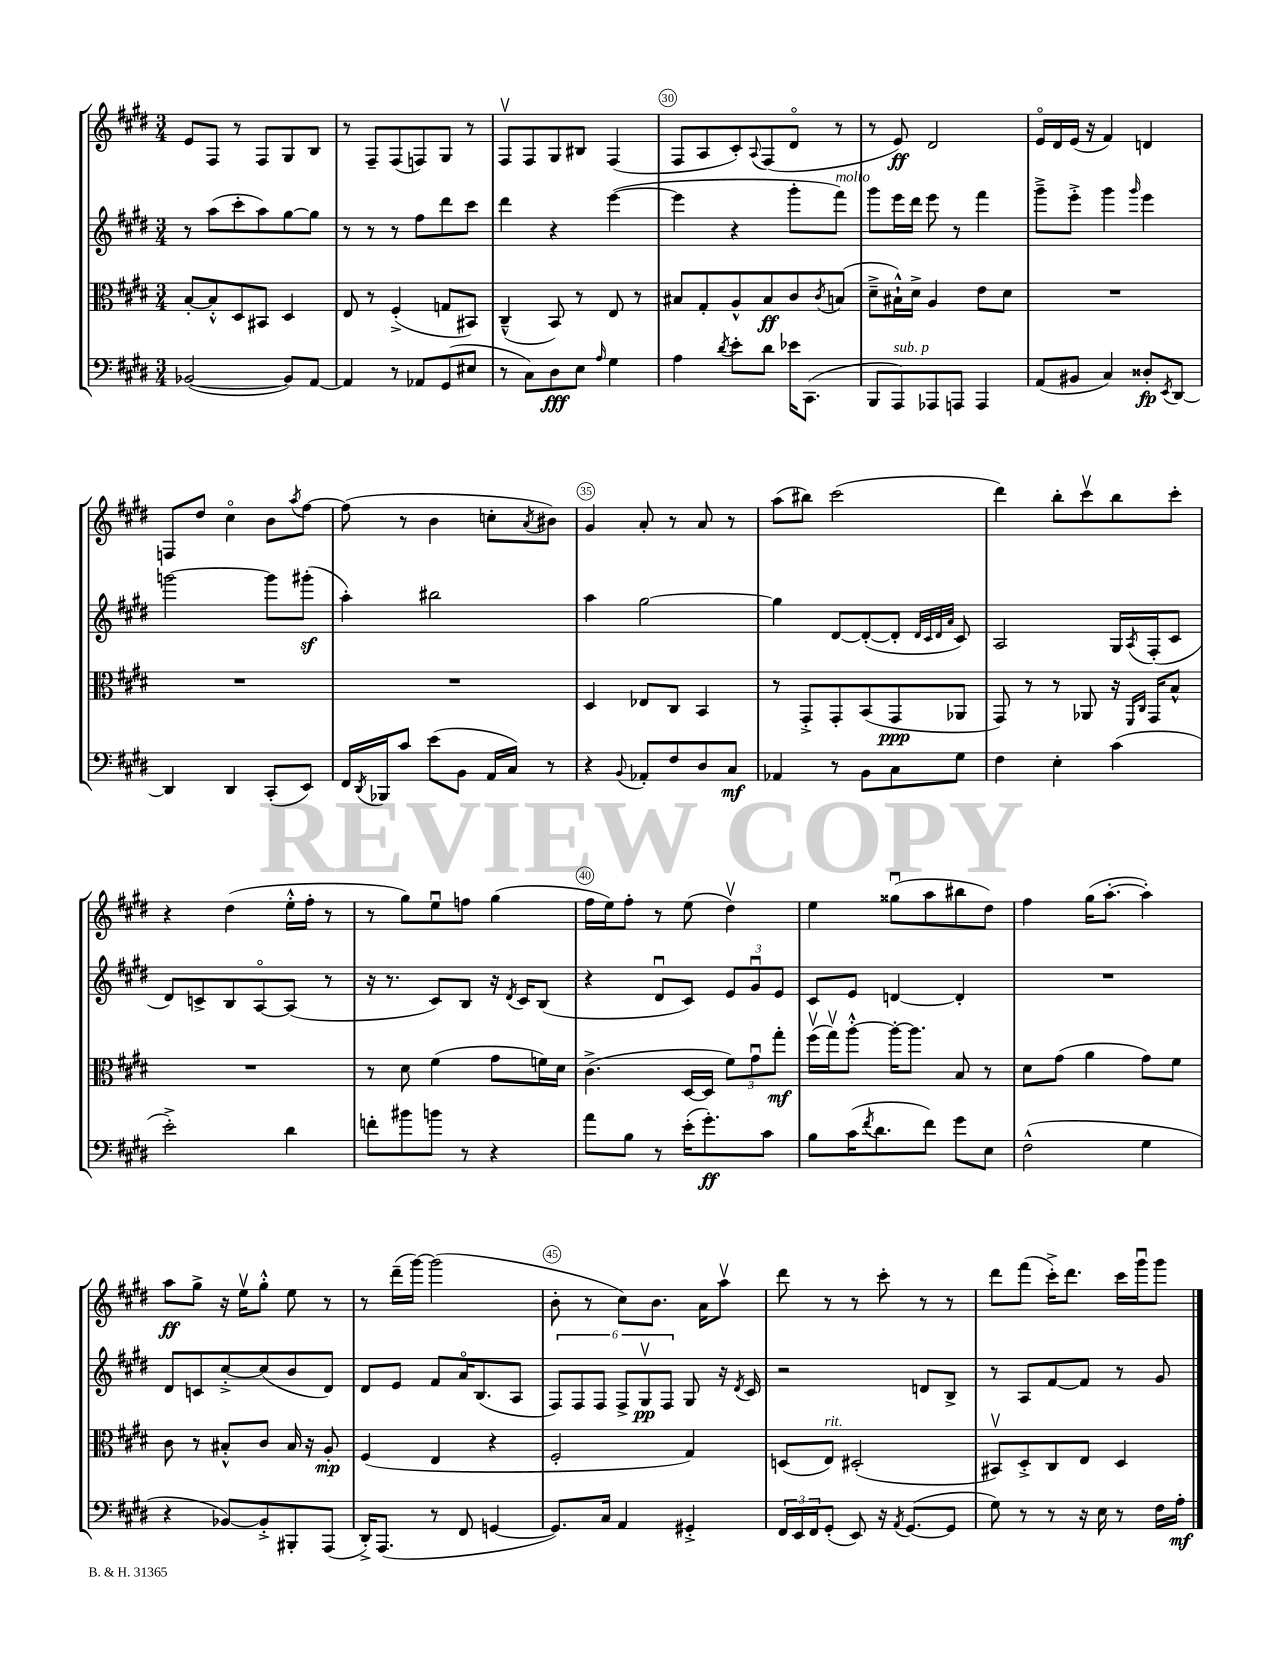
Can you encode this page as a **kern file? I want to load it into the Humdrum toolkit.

**kern	**dynam	**kern	**dynam	**kern	**dynam	**kern	**dynam
*part4	*part4	*part3	*part3	*part2	*part2	*part1	*part1
*staff4	*staff4	*staff3	*staff3	*staff2	*staff2	*staff1	*staff1
*clefF4	*	*clefC3	*	*clefG2	*	*clefG2	*
*k[f#c#g#d#]	*	*k[f#c#g#d#]	*	*k[f#c#g#d#]	*	*k[f#c#g#d#]	*
*M3/4	*	*M3/4	*	*M3/4	*	*M3/4	*
=27	=27	=27	=27	=27	=27	=27	=27
([2BB-X/	.	[8B'/L	.	8r	.	8e/L	.
.	.	8B'^^/]	.	(8aa\L	.	8F#/J	.
.	.	8D#/	.	8ccc#'\	.	8r	.
.	.	8BB#X/J	.	8aa\)	.	8F#/L	.
8BB-/L])	.	4D#/	.	[8gg#\	.	8G#/	.
[8AA/J	.	.	.	8gg#\J]	.	8B/J	.
=28	=28	=28	=28	=28	=28	=28	=28
4AA/]	.	8E/	.	8r	.	8r	.
.	.	8r	.	8r	.	8F#~/L	.
8r	.	(4F#'^/	.	8r	.	(8F#/	.
8AA-X/L	.	.	.	8ff#\L	.	8Fn/)	.
(8GG#/	.	8Gn/L	.	8ddd#\	.	8G#/J	.
8E#X/J	.	8BB#X/J)	.	8ccc#\J	.	8r	.
=29	=29	=29	=29	=29	=29	=29	=29
8r	.	(4C#~^^/	.	4ddd#\	.	8F#v/L	.
8C#\L)	.	.	.	.	.	8F#/	.
8D#\	fff	8BB/)	.	4r	.	8G#/	.
8E\J	.	8r	.	.	.	8B#X/J	.
16qqA/	.	.	.	.	.	.	.
4G#\	.	8E/	.	([4eee\	.	(4F#/	.
.	.	8r	.	.	.	.	.
=30	=30	=30	=30	=30	=30	=30	=30
4A\	.	8B#X/L	.	4eee\]	.	8F#/L	.
.	.	8G#'/	.	.	.	8A/	.
8qd#/	.	.	.	.	.	.	.
8e'\L	.	8A^^/	.	4r	.	8c#'/)	.
.	.	.	.	.	.	8qqA/	.
8d#\J	.	8B#/	ff	.	.	(8F#/	.
16e-X\KL	.	8c#/	.	8ggg#'\L	.	8d#/J	.
(8.CC#\J	.	.	.	.	.	.	.
.	.	8qc#/	.	.	.	.	.
!	!	!	!	!LO:TX:a:i:t=molto	!	!	!
.	.	(8Bn/J	.	8fff#\J)	.	8r	.
=31	=31	=31	=31	=31	=31	=31	=31
8BBB/L	.	8d#~^\L	.	8ggg#\L	.	8r	.
!LO:TX:a:i:t=sub. p	!	!	!	!	!	!	!
8AAA/)	.	16B#X`^^\L)	.	16eee\L	.	8e/)	ff
.	.	16d#^\JJ	.	16ddd#\JJ	.	.	.
8AAA-X/	.	4A/	.	8eee\	.	2d#/	.
8AAAn/J	.	.	.	8r	.	.	.
4AAA/	.	8e\L	.	4fff#\	.	.	.
.	.	8d#\J	.	.	.	.	.
=32	=32	=32	=32	=32	=32	=32	=32
(8AA/L	.	2.r	.	8ggg#~^\L	.	16e/LL	.
.	.	.	.	.	.	16d#/	.
8BB#X/J	.	.	.	8eee'^\J	.	(16e/JJ	.
.	.	.	.	.	.	16r	.
4C#/)	.	.	.	4ggg#\	.	4f#/)	.
.	.	.	.	16qqggg#/	.	.	.
8D##X'/L	fp	.	.	4eee\	.	4dn/	.
8qEE/	.	.	.	.	.	.	.
[8DD#/J	.	.	.	.	.	.	.
!!LO:LB:g=z
=33	=33	=33	=33	=33	=33	=33	=33
4DD#/]	.	2.r	.	[2gggn\	.	8Fn/L	.
.	.	.	.	.	.	8dd#/J	.
4DD#/	.	.	.	.	.	4cc#\	.
(8CC#'/L	.	.	.	8ggg\L]	.	8b\L	.
.	.	.	.	.	.	8qaa/	.
8EE/J)	.	.	.	(8ggg#Xz'\J	.	[8ff#\J	.
=34	=34	=34	=34	=34	=34	=34	=34
16FF#/LL	.	2.r	.	4aa'\)	.	(8ff#\]	.
8qDD#/	.	.	.	.	.	.	.
16BBB-X/J	.	.	.	.	.	.	.
8c#/J	.	.	.	.	.	8r	.
(8e\L	.	.	.	2bb#X\	.	4b\	.
8BB\J	.	.	.	.	.	.	.
16AA/LL	.	.	.	.	.	8ccn'\L	.
16C#/JJ)	.	.	.	.	.	.	.
.	.	.	.	.	.	8qa/	.
8r	.	.	.	.	.	8b#X\J)	.
=35	=35	=35	=35	=35	=35	=35	=35
4r	.	4D#/	.	4aa\	.	4g#/	.
8qqBB/	.	.	.	.	.	.	.
8AA-X'/L	.	8E-X/L	.	[2gg#\	.	8a'/	.
8F#/	.	8C#/J	.	.	.	8r	.
8D#/	.	4BB/	.	.	.	8a/	.
8C#/J	mf	.	.	.	.	8r	.
=36	=36	=36	=36	=36	=36	=36	=36
4AA-X/	.	8r	.	4gg#\]	.	(8aa\L	.
.	.	8GG#'^/L	.	.	.	8bb#X\J)	.
8r	.	8GG#'/	.	[8d#/L	.	(2ccc#\	.
8BB\L	.	(8BB/	.	(8d#'/_	.	.	.
8C#\	.	8GG#/	ppp	8d#'/J]	.	.	.
.	.	.	.	32qqd#/LLL	.	.	.
.	.	.	.	32qqc#/	.	.	.
.	.	.	.	32qqd#/	.	.	.
.	.	.	.	32qqa/JJJ	.	.	.
8G#\J	.	8AA-X/J	.	8c#/)	.	.	.
=37	=37	=37	=37	=37	=37	=37	=37
4F#\	.	8GG#/)	.	2A/	.	4ddd#\)	.
.	.	8r	.	.	.	.	.
4E'\	.	8r	.	.	.	8bb'\L	.
.	.	8AA-X/	.	.	.	8ccc#v\	.
(4c#\	.	16r	.	16G#/LL	.	8bb\	.
.	.	16qqFF#/LL	.	.	.	.	.
.	.	16qqC#/JJ	.	8qA/	.	.	.
.	.	16GG#/KL	.	(16F#'/J	.	.	.
.	.	8B^^/J	.	8c#/J	.	8ccc#'\J	.
!!LO:LB:g=z
=38	=38	=38	=38	=38	=38	=38	=38
2e'^\)	.	2.r	.	8d#/L)	.	4r	.
.	.	.	.	8cn^/	.	.	.
.	.	.	.	8B/	.	(4dd#\	.
.	.	.	.	[8A/	.	.	.
4d#\	.	.	.	(8A/J]	.	16ee'^^\LL	.
.	.	.	.	.	.	16ff#'\JJ	.
.	.	.	.	8r	.	8r	.
=39	=39	=39	=39	=39	=39	=39	=39
8fn'\L	.	8r	.	16r	.	8r	.
.	.	.	.	8.r	.	.	.
8b#X\	.	8d#\	.	.	.	8gg#\L)	.
8bn\J	.	(4f#\	.	8c#/L)	.	8eeu\	.
8r	.	.	.	8B/J	.	8ffn\J	.
4r	.	8g#\L	.	16r	.	(4gg#\	.
.	.	.	.	8qd#/	.	.	.
.	.	.	.	16c#/KL	.	.	.
.	.	16fn\L)	.	(8B/J	.	.	.
.	.	16d#\JJ	.	.	.	.	.
=40	=40	=40	=40	=40	=40	=40	=40
8a\L	.	(4.c#^\	.	4r	.	16ff#\LL	.
.	.	.	.	.	.	16ee\J)	.
8B\J	.	.	.	.	.	8ff#'\J	.
8r	.	.	.	8d#u/L	.	8r	.
(16e'\KL	.	[16D#/LL	.	8c#/J)	.	(8ee\	.
8.g#'\)	ff	16D#/JJ]	.	.	.	.	.
.	.	12f#\L)	.	12e/L	.	4dd#v\)	.
.	.	12g#u\	.	12g#u/	.	.	.
8c#\J	.	.	.	.	.	.	.
.	.	12gg#'\J	mf	12e/J	.	.	.
=41	=41	=41	=41	=41	=41	=41	=41
8B\L	.	(16ff#v\LL	.	8c#/L	.	4ee\	.
.	.	16gg#v\J)	.	.	.	.	.
(16c#\K	.	[8aa'^^\J	.	8e/J	.	.	.
8qf#/	.	.	.	.	.	.	.
8.d#\	.	.	.	.	.	.	.
.	.	16aa'\KL_	.	[4dn/	.	(8gg##Xu\L	.
.	.	8.aa\J]	.	.	.	.	.
8f#\J)	.	.	.	.	.	8aa\	.
8g#\L	.	8B/	.	4d'/]	.	8bb#X\	.
8E\J	.	8r	.	.	.	8dd#\J)	.
=42	=42	=42	=42	=42	=42	=42	=42
(2F#^^\	.	8d#\L	.	2.r	.	4ff#\	.
.	.	(8g#\J	.	.	.	.	.
.	.	4a\	.	.	.	(16gg#\KL	.
.	.	.	.	.	.	[8.aa'\J	.
4G#\	.	8g#\L)	.	.	.	4aa'\])	.
.	.	8f#\J	.	.	.	.	.
!!LO:LB:g=z
=43	=43	=43	=43	=43	=43	=43	=43
4r	.	8c#\	.	8d#/L	.	8aa\L	ff
.	.	8r	.	8cn/	.	8gg#^\J	.
[8BB-X/L)	.	8B#X'^^/L	.	[8cc#'^/	.	16r	.
.	.	.	.	.	.	16eev\KL	.
8BB-'^/]	.	8c#/J	.	(8cc#/]	.	8gg#'^^\J	.
8BBB#X'/	.	16B#/	.	8b/	.	8ee\	.
.	.	16r	.	.	.	.	.
(8AAA/J	.	8A'/	mp	8d#/J)	.	8r	.
=44	=44	=44	=44	=44	=44	=44	=44
16DD#'^/KL)	.	(4F#/	.	8d#/L	.	8r	.
(8.AAA/J	.	.	.	.	.	.	.
.	.	.	.	8e/J	.	(16ddd#~\LL	.
.	.	.	.	.	.	[16ggg#\JJ)	.
8r	.	4E/	.	8f#/L	.	(2ggg#\]	.
8FF#/	.	.	.	16a/K	.	.	.
.	.	.	.	(8.B/	.	.	.
[4GGn/	.	4r	.	.	.	.	.
.	.	.	.	8A/J	.	.	.
=45	=45	=45	=45	=45	=45	=45	=45
8.GG/L])	.	2F#'/	.	12F#/L)	.	8b'\	.
.	.	.	.	12F#/	.	.	.
.	.	.	.	.	.	8r	.
.	.	.	.	12F#/J	.	.	.
16C#/Jk	.	.	.	.	.	.	.
4AA/	.	.	.	12F#^/L	.	8cc#\L)	.
.	.	.	.	12G#v/	pp	.	.
.	.	.	.	.	.	8.b\J	.
.	.	.	.	12F#/J	.	.	.
4GG#X'^/	.	4G#/)	.	8G#/	.	.	.
.	.	.	.	.	.	16a\KL	.
.	.	.	.	16r	.	8aav\J	.
.	.	.	.	8qd#/	.	.	.
.	.	.	.	16c#/	.	.	.
=46	=46	=46	=46	=46	=46	=46	=46
24FF#/LL	.	(8Dn/L	.	2r	.	8ddd#\	.
24EE/	.	.	.	.	.	.	.
24FF#/J	.	.	.	.	.	.	.
!	!	!LO:TX:a:i:t=rit.	!	!	!	!	!
(8GG#'/J	.	8E/J)	.	.	.	8r	.
8EE/)	.	(2D#X'/	.	.	.	8r	.
16r	.	.	.	.	.	8ccc#'\	.
8qAA/	.	.	.	.	.	.	.
([8.GG#/L	.	.	.	.	.	.	.
.	.	.	.	8dn/L	.	8r	.
8GG#/J]	.	.	.	8B^/J	.	8r	.
=47	=47	=47	=47	=47	=47	=47	=47
8G#\)	.	8BB#Xv/L)	.	8r	.	8ddd#\L	.
8r	.	8D#'^/	.	8A/L	.	(8fff#\J	.
8r	.	8C#/	.	[8f#/	.	16ccc#'^\KL)	.
.	.	.	.	.	.	8.ddd#\J	.
16r	.	8E/J	.	8f#/J]	.	.	.
16E\	.	.	.	.	.	.	.
8r	.	4D#/	.	8r	.	16ccc#\LL	.
.	.	.	.	.	.	16ggg#u\J	.
16F#\LL	.	.	.	8g#/	.	8ggg#\J	.
16A'\JJ	mf	.	.	.	.	.	.
==	==	==	==	==	==	==	==
*-	*-	*-	*-	*-	*-	*-	*-
